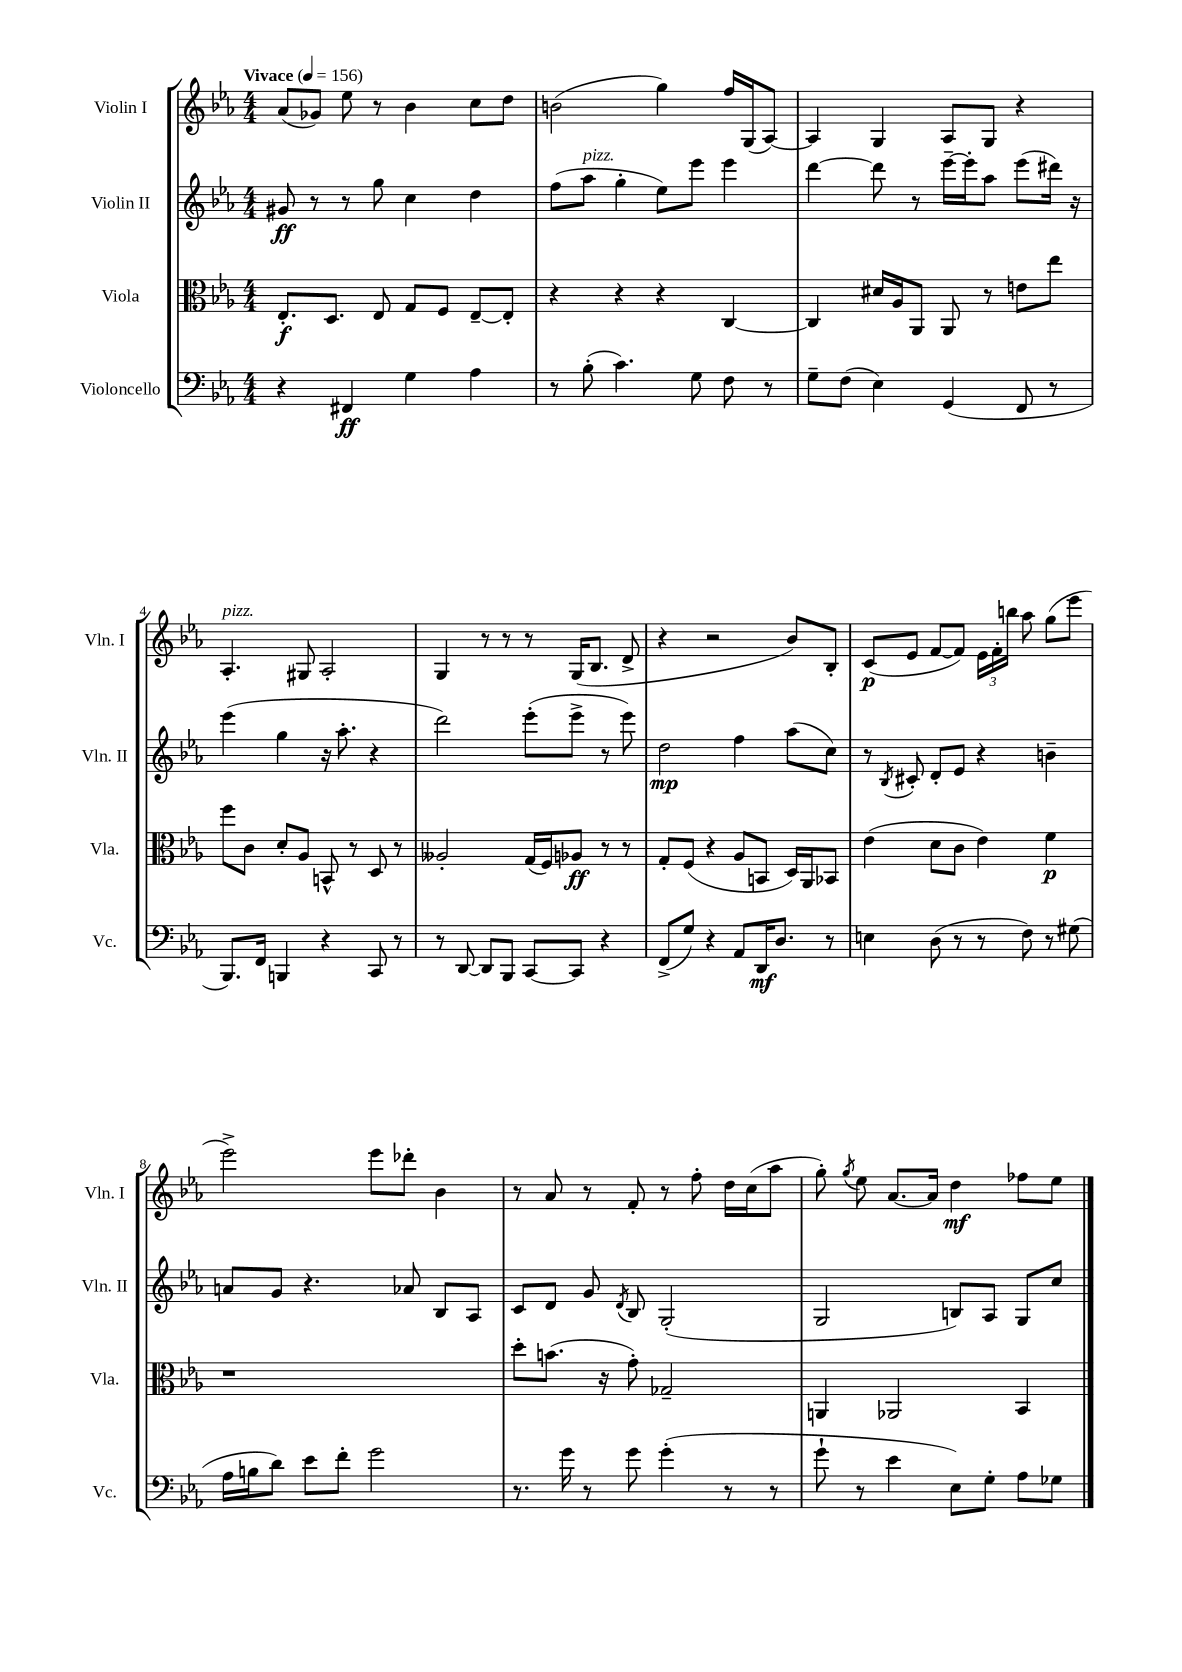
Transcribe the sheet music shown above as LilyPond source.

<<
\new StaffGroup <<
\new Staff = "s0" \with { instrumentName = "Violin I" shortInstrumentName = "Vln. I" } {
    \clef treble \key ees \major \numericTimeSignature \time 4/4 \tempo "Vivace" 4 = 156
    \autoBeamOff aes'8[( ges'8]) ees''8 r8 bes'4 c''8[ d''8] |
    b'2( g''4) f''16[ g16( aes8]~) |
    aes4 g4 aes8[ g8] r4 |
    aes4.-.^\markup { \italic "pizz." } gis8 aes2-. |
    g4 r8 r8 r8 g16[( bes8.] d'8-> |
    r4 r2 bes'8[) bes8]-. |
    c'8[\p( ees'8] f'8[~ f'8]) \tuplet 3/2 { ees'16[ f'16-. b''16] } aes''8 g''8[( ees'''8] |
    ees'''2->) ees'''8[ des'''8]-. bes'4 |
    r8 aes'8 r8 f'8-. r8 f''8-. d''16[ c''16( aes''8] |
    g''8-.) \acciaccatura { g''8 } ees''8 aes'8.[~ aes'16] d''4\mf fes''8[ ees''8] \bar "|." |
}
\new Staff = "s1" \with { instrumentName = "Violin II" shortInstrumentName = "Vln. II" } {
    \clef treble \key ees \major \numericTimeSignature \time 4/4
    \autoBeamOff gis'8\ff r8 r8 g''8 c''4 d''4 |
    f''8[( aes''8]^\markup { \italic "pizz." } g''4-. ees''8[) ees'''8] ees'''4 |
    d'''4~ d'''8 r8 ees'''16[~-- ees'''16-. aes''8] ees'''8[( dis'''16]) r16 |
    ees'''4( g''4 r16 aes''8.-. r4 |
    d'''2) ees'''8[-.( ees'''8]-> r8 ees'''8) |
    d''2\mp f''4 aes''8[( c''8]) |
    r8 \acciaccatura { bes8 } cis'8-. d'8[-. ees'8] r4 b'4-- |
    a'8[ g'8] r4. aes'8 bes8[ aes8] |
    c'8[ d'8] g'8 \acciaccatura { d'8 } bes8 g2-.( |
    g2 b8[) aes8] g8[ c''8] \bar "|." |
}
\new Staff = "s2" \with { instrumentName = "Viola" shortInstrumentName = "Vla." } {
    \clef alto \key ees \major \numericTimeSignature \time 4/4
    \autoBeamOff ees8.[-.\f d8.] ees8 g8[ f8] ees8[~-- ees8]-. |
    r4 r4 r4 c4~ |
    c4 dis'16[ aes16 aes,8] aes,8 r8 e'8[ ees''8] |
    f''8[ c'8] d'8[-. aes8] b,8-^ r8 d8 r8 |
    aeses2-. g16[( f16) aes8]\ff r8 r8 |
    g8[-. f8]( r4 aes8[ b,8] d16[) aes,16 bes,8] |
    ees'4( d'8[ c'8] ees'4) f'4\p |
    r1 |
    d''8[-. b'8.]( r16 g'8-.) ges2-- |
    a,4 aes,2 bes,4 \bar "|." |
}
\new Staff = "s3" \with { instrumentName = "Violoncello" shortInstrumentName = "Vc." } {
    \clef bass \key ees \major \numericTimeSignature \time 4/4
    \autoBeamOff r4 fis,4\ff g4 aes4 |
    r8 bes8-.( c'4.) g8 f8 r8 |
    g8[-- f8]( ees4) g,4( f,8 r8 |
    bes,,8.[) f,16] b,,4 r4 c,8 r8 |
    r8 d,8~ d,8[ bes,,8] c,8[~ c,8] r4 |
    f,8[->( g8]) r4 aes,8[ d,16\mf d8.] r8 |
    e4 d8( r8 r8 f8) r8 gis8( |
    aes16[ b16 d'8]) ees'8[ f'8]-. g'2 |
    r8. g'16 r8 g'8 g'4-.( r8 r8 |
    g'8-! r8 ees'4 ees8[) g8]-. aes8[ ges8] \bar "|." |
}
>>
>>
